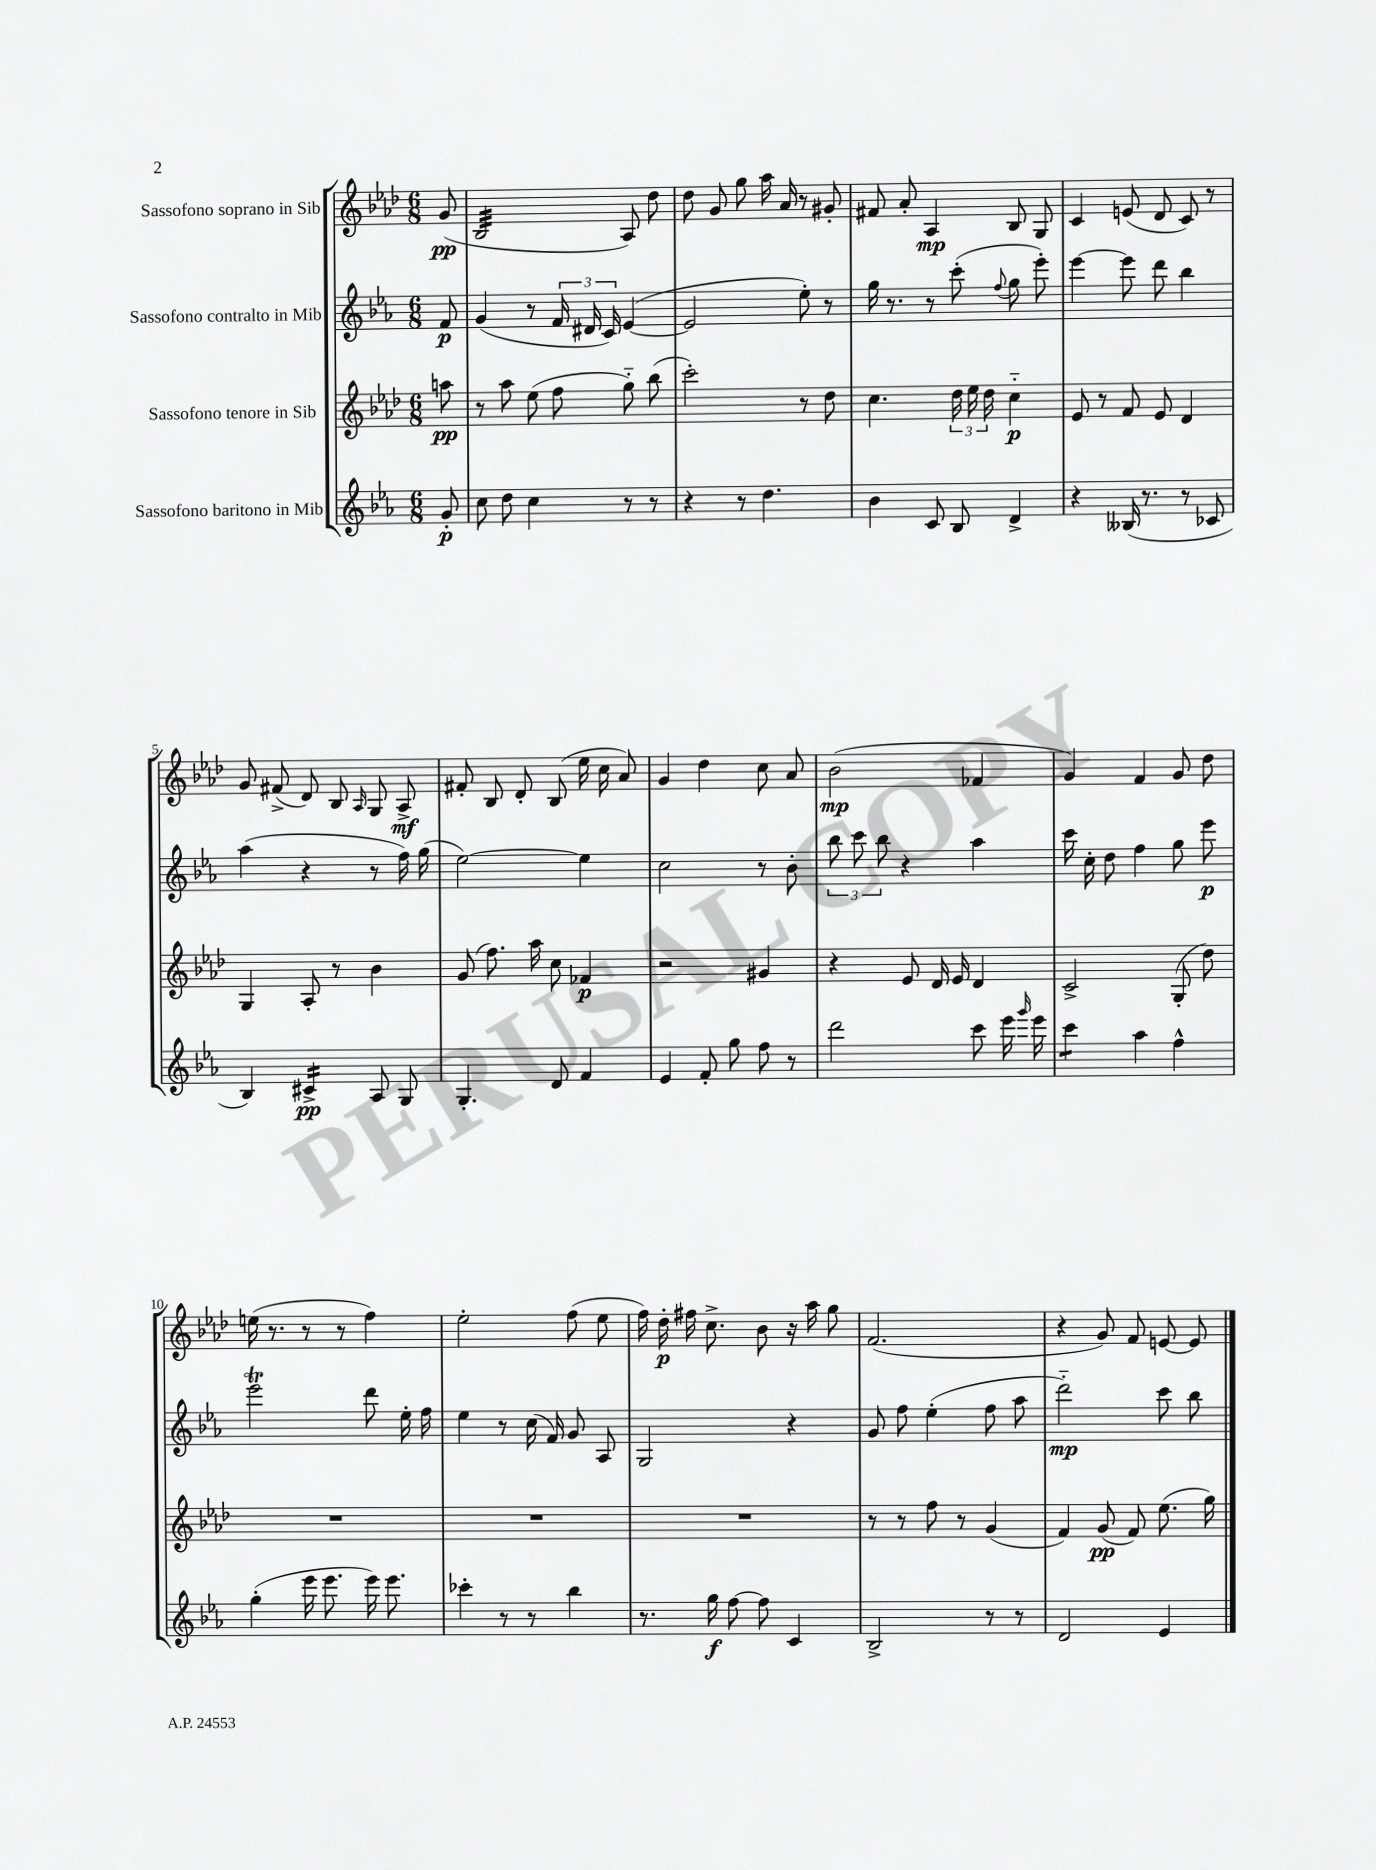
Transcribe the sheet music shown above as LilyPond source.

<<
\new StaffGroup <<
\new Staff = "s0" \with { instrumentName = "Sassofono soprano in Sib" } {
    \clef treble \key aes \major \numericTimeSignature \time 6/8 \partial 8
    \autoBeamOff g'8\pp( |
    bes2:32 aes8) des''8 |
    des''8 g'8 g''8 aes''16 aes'16 r8 gis'8-. |
    fis'8 aes'8-. aes4\mp bes8 g8 |
    c'4 e'8( des'8 c'8) r8 |
    g'8 fis'8->( des'8) bes8 \grace { aes16 } g8 aes8->\mf |
    fis'8-. bes8 des'8-. bes8( ees''16 c''16 aes'8) |
    g'4 des''4 c''8 aes'8 |
    bes'2\mp( fes'4 |
    g'4) f'4 g'8 des''8 |
    e''16( r8. r8 r8 f''4) |
    ees''2-. f''8( ees''8 |
    f''16) des''16-.\p fis''16 c''8.-> bes'8 r16 aes''16 g''8 |
    f'2.( |
    r4 g'8) f'8 e'8~ e'8 \bar "|." |
}
\new Staff = "s1" \with { instrumentName = "Sassofono contralto in Mib" } {
    \clef treble \key ees \major \numericTimeSignature \time 6/8 \partial 8
    \autoBeamOff f'8\p |
    g'4( r8 \tuplet 3/2 { f'16 dis'16 c'16) } ees'4~( |
    ees'2 ees''8-.) r8 |
    g''16 r8. r8 c'''8-.( \appoggiatura { f''8 } g''8 ees'''8-.) |
    ees'''4~ ees'''8 d'''8 bes''4 |
    aes''4( r4 r8 f''16) g''16( |
    ees''2~) ees''4 |
    c''2 r8 bes'8-. |
    \tuplet 3/2 { bes''8 c'''8 bes''8 } r4 aes''4 |
    c'''16 c''16-. d''8 f''4 g''8 ees'''8\p |
    ees'''2\trill d'''8 ees''16-. f''16 |
    ees''4 r8 c''16( f'16) g'8 aes8 |
    g2 r4 |
    g'8 f''8 ees''4-.( f''8 aes''8 |
    d'''2-_\mp) c'''8 bes''8 \bar "|." |
}
\new Staff = "s2" \with { instrumentName = "Sassofono tenore in Sib" } {
    \clef treble \key aes \major \numericTimeSignature \time 6/8 \partial 8
    \autoBeamOff a''8\pp |
    r8 aes''8 ees''8( f''8 g''8-_) bes''8( |
    c'''2-.) r8 des''8 |
    c''4. \tuplet 3/2 { des''16 ees''16 des''16 } c''4-_\p |
    ees'8 r8 f'8 ees'8 des'4 |
    g4 aes8-. r8 bes'4 |
    g'8( f''8.) aes''16 c''8 fes'4\p |
    r2 gis'4 |
    r4 ees'8 des'16 ees'16 des'4 |
    c'2-> g8-.( des''8) |
    R2. |
    R2. |
    R2. |
    r8 r8 f''8 r8 g'4( |
    f'4) g'8\pp( f'8) ees''8.( g''16) \bar "|." |
}
\new Staff = "s3" \with { instrumentName = "Sassofono baritono in Mib" } {
    \clef treble \key ees \major \numericTimeSignature \time 6/8 \partial 8
    \autoBeamOff g'8-.\p |
    c''8 d''8 c''4 r8 r8 |
    r4 r8 d''4. |
    bes'4 c'8 bes8 d'4-> |
    r4 beses16( r8. r8 ces'8 |
    bes4) cis'4:16->\pp aes8 g8 |
    g4.-. d'8 f'4 |
    ees'4 f'8-. g''8 f''8 r8 |
    d'''2 c'''8 ees'''16 \grace { g'''16 } ees'''16 |
    c'''4:8 aes''4 f''4-^ |
    g''4-.( ees'''16 ees'''8. ees'''16) ees'''8. |
    ces'''4-. r8 r8 bes''4 |
    r8. g''16\f f''8~ f''8 c'4 |
    bes2-> r8 r8 |
    d'2 ees'4 \bar "|." |
}
>>
>>
